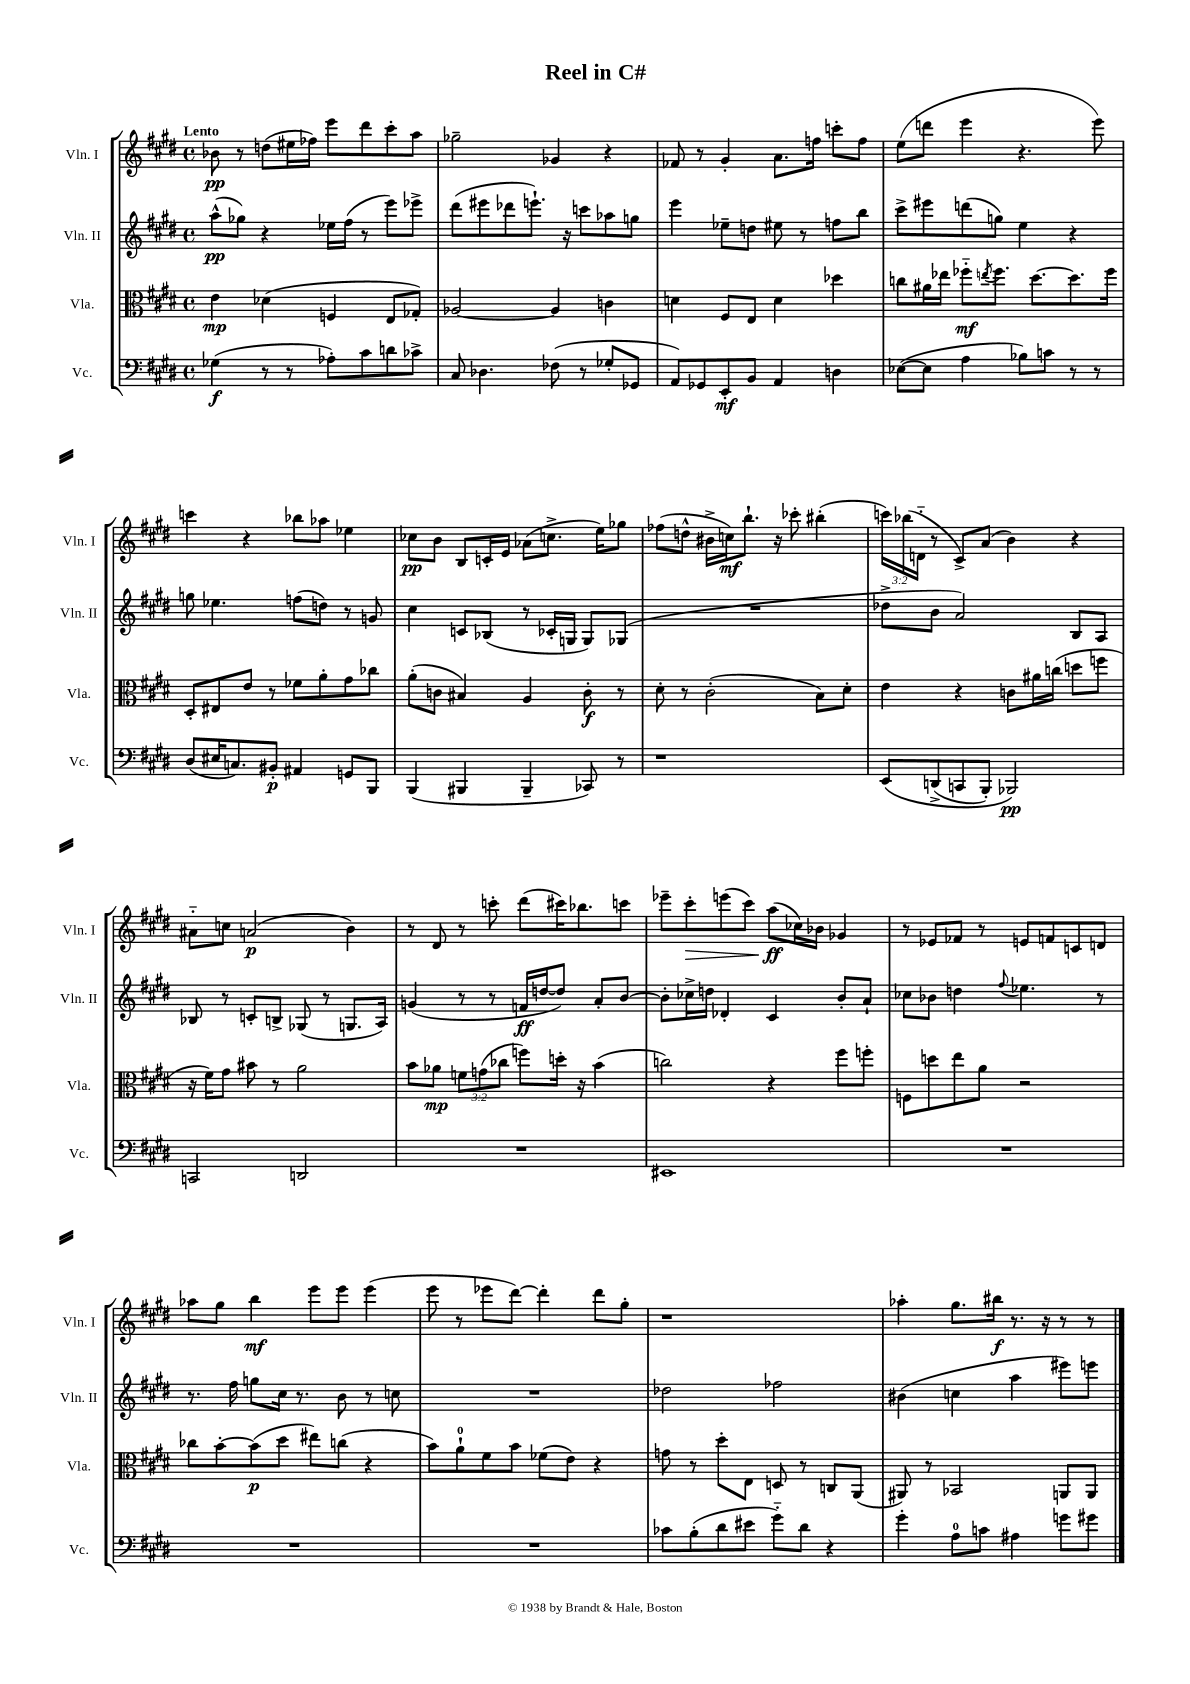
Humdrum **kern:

**kern	**dynam	**kern	**dynam	**kern	**dynam	**kern	**dynam
*part4	*part4	*part3	*part3	*part2	*part2	*part1	*part1
*staff4	*staff4	*staff3	*staff3	*staff2	*staff2	*staff1	*staff1
*I"Vc.	*	*I"Vla.	*	*I"Vln. II	*	*I"Vln. I	*
*I'Vc.	*	*I'Vla.	*	*I'Vln. II	*	*I'Vln. I	*
*clefF4	*	*clefC3	*	*clefG2	*	*clefG2	*
*k[f#c#g#d#]	*	*k[f#c#g#d#]	*	*k[f#c#g#d#]	*	*k[f#c#g#d#]	*
*M4/4	*	*M4/4	*	*M4/4	*	*M4/4	*
*met(c)	*	*met(c)	*	*met(c)	*	*met(c)	*
=1	=1	=1	=1	=1	=1	=1	=1
!	!	!	!	!	!	!LO:TX:a:B:t=Lento	!
(4G-X\	f	4e\	mp	(8aa^^\L	pp	8b-X\	pp
.	.	.	.	8gg-X\J)	.	8r	.
8r	.	(4d-X\	.	4r	.	(8ddn\L	.
8r	.	.	.	.	.	16ee#X\L	.
.	.	.	.	.	.	16ff-X\JJ)	.
8A-X'\L)	.	4Fn/	.	16ee-X\LL	.	8eee\L	.
.	.	.	.	(16ff#\JJ	.	.	.
8c#\	.	.	.	8r	.	8ddd#\	.
8dn\	.	8E/L	.	8eee\L)	.	8ccc#'\	.
8c-X^\J	.	8G-X'/J)	.	8eee-X^\J	.	8aa\J	.
=2	=2	=2	=2	=2	=2	=2	=2
8C#/	.	[2A-X/	.	(8ddd#\L	.	2gg-X~\	.
4.D-X\	.	.	.	8eee#X\	.	.	.
.	.	.	.	8ddd-X\	.	.	.
.	.	.	.	8.eeen`\J)	.	.	.
(8F-X\	.	4A-/]	.	.	.	4g-X/	.
.	.	.	.	16r	.	.	.
8r	.	.	.	8cccn\L	.	.	.
8G-X'/L	.	4cn\	.	8aa-X\	.	4r	.
8GG-X/J	.	.	.	8ggn\J	.	.	.
=3	=3	=3	=3	=3	=3	=3	=3
8AA/L)	.	4dn\	.	4eee\	.	8f-X/	.
8GG-X/	.	.	.	.	.	8r	.
8EE'/	mf	8F#/L	.	8ee-X~\L	.	4g#'/	.
8BB/J	.	8E/J	.	8ddn\J	.	.	.
4AA/	.	4d\	.	8ee#X\	.	8.a\L	.
.	.	.	.	8r	.	.	.
.	.	.	.	.	.	16ffn\Jk	.
4Dn\	.	4dd-X\	.	8ffn\L	.	8cccn'\L	.
.	.	.	.	8bb\J	.	8ff\J	.
=4	=4	=4	=4	=4	=4	=4	=4
([8E-X\L	.	8ccn\L	.	8ccc#^\L	.	(8ee\L	.
8E-\J]	.	16a#X\L	.	8eee#X\	.	8dddn\J	.
.	.	16ee-X\JJ	.	.	.	.	.
4A\	.	8ff-X\L	mf	(8dddn\	.	4eee\	.
.	.	8qeen/	.	.	.	.	.
.	.	8.ff-\J	.	8ggn\J)	.	.	.
8B-X\L)	.	.	.	4ee\	.	4.r	.
.	.	[8.dd#\L	.	.	.	.	.
8cn\J	.	.	.	.	.	.	.
8r	.	8.dd#\]	.	4r	.	.	.
8r	.	.	.	.	.	8eee\)	.
.	.	16ff-\Jk	.	.	.	.	.
!!LO:LB:g=z
=5	=5	=5	=5	=5	=5	=5	=5
(8D#/L	.	8D#'/L	.	8ggn\	.	4cccn\	.
16E#X/K	.	8E#X/	.	4.ee-X\	.	.	.
8.Cn/)	.	.	.	.	.	.	.
.	.	8e/J	.	.	.	4r	.
8BB#X'/J	p	8r	.	.	.	.	.
4AA#X/	.	8f-X\L	.	(8ffn\L	.	8bb-X\L	.
.	.	8a'\	.	8ddn\J)	.	8aa-X\J	.
8GGn/L	.	8g#\	.	8r	.	4ee-X\	.
8BBB/J	.	8cc-X\J	.	8gn/	.	.	.
=6	=6	=6	=6	=6	=6	=6	=6
(4BBB/	.	(8a'\L	.	4cc#\	.	8cc-X\L	pp
.	.	8cn\J	.	.	.	8b\J	.
4BBB#X/	.	4B#X/)	.	8cn/L	.	8B/L	.
.	.	.	.	(8B-X/J	.	16cn'/L	.
.	.	.	.	.	.	16e/JJ	.
4BBB#~/	.	4A/	.	8r	.	(8a-X\L	.
.	.	.	.	16c-X'/LL	.	8.ccn^\J	.
.	.	.	.	16Gn/JJ	.	.	.
8CC-X/)	.	8c'\	f	8G/L)	.	.	.
.	.	.	.	.	.	16ee\KL)	.
8r	.	8r	.	(8G-X/J	.	8gg-X\J	.
=7	=7	=7	=7	=7	=7	=7	=7
1r	.	8d#'\	.	1r	.	(8ff-X\L	.
.	.	8r	.	.	.	8ddn^^\J	.
.	.	(2c#'\	.	.	.	16b#X^\LL	.
.	.	.	.	.	.	16ccn\J)	mf
.	.	.	.	.	.	8.bb`\J	.
.	.	.	.	.	.	16r	.
.	.	.	.	.	.	8ccc-X'\	.
.	.	8B\L)	.	.	.	(4bb#X'\	.
.	.	8d#'\J	.	.	.	.	.
=8	=8	=8	=8	=8	=8	=8	=8
(8EE/L	.	4e\	.	8dd-X^\L	.	24cccn\LL)	.
.	.	.	.	.	.	(24bb-X\	.
.	.	.	.	.	.	24dn\JJ	.
(8DDn^/	.	.	.	8b\J	.	8r	.
8CCn/	.	4r	.	2a/)	.	8c#^/L)	.
8BBB'/J)	.	.	.	.	.	(8a/J	.
2BBB-X/)	pp	8cn\L	.	.	.	4b\)	.
.	.	16a#X\L	.	.	.	.	.
.	.	(16ccn\JJ	.	.	.	.	.
.	.	8ddn\L	.	8B/L	.	4r	.
.	.	8ffn\J	.	8A/J	.	.	.
!!LO:LB:g=z
=9	=9	=9	=9	=9	=9	=9	=9
2CCn/	.	16r	.	8B-X/	.	8a#X\L	.
.	.	16f#\KL)	.	.	.	.	.
.	.	8g#\J	.	8r	.	8ccn\J	.
.	.	8b#X\	.	8cn'/L	.	(2an/	p
.	.	8r	.	8Bn^/J	.	.	.
2DDn/	.	2a\	.	(8G-X/	.	.	.
.	.	.	.	8r	.	.	.
.	.	.	.	8.Gn/L	.	4b\)	.
.	.	.	.	16A/Jk)	.	.	.
=10	=10	=10	=10	=10	=10	=10	=10
1r	.	8b\L	.	(4gn/	.	8r	.
.	.	8a-X\J	mp	.	.	8d#/	.
.	.	12fn\L	.	8r	.	8r	.
.	.	(12gn\	.	.	.	.	.
.	.	.	.	8r	.	8cccn'\	.
.	.	12cc-X\J	.	.	.	.	.
.	.	8ffn\L)	.	16fn/LL	ff	(8ddd#\L	.
.	.	.	.	[16ddn/J	.	.	.
.	.	16ddn'\Jk	.	8dd/J])	.	16ccc#X\K)	.
.	.	16r	.	.	.	8.bb-X\	.
.	.	(4b\	.	8a'/L	.	.	.
.	.	.	.	[8b/J	.	8cccn\J	.
=11	=11	=11	=11	=11	=11	=11	=11
1EE#X	.	2ccn\)	.	8b'\L]	.	8eee-X~\L	.
!	!	!	!	!	!	!	!LO:HP:b
.	.	.	.	16cc-X^\L	.	8ccc#'\	>
.	.	.	.	16ddn\JJ	.	.	.
.	.	.	.	4d-X'/	.	(8eeen\	.
.	.	.	.	.	.	8ccc#\J)	.
.	.	4r	.	4c#/	.	(8aa\L	ff
.	.	.	.	.	.	16cc-X\L)	]
.	.	.	.	.	.	16b-X\JJ	.
.	.	8ff#\L	.	8b'/L	.	4g-X/	.
.	.	8ffn'\J	.	8a`/J	.	.	.
=12	=12	=12	=12	=12	=12	=12	=12
1r	.	8Fn\L	.	8cc-X\L	.	8r	.
.	.	8ddn\	.	8b-X\J	.	8e-X/L	.
.	.	8ee\	.	4ddn\	.	8f-X/J	.
.	.	8a\J	.	.	.	8r	.
.	.	.	.	8qqff#/	.	.	.
.	.	2r	.	4.ee-X\	.	8en/L	.
.	.	.	.	.	.	8fn/	.
.	.	.	.	.	.	8cn/	.
.	.	.	.	8r	.	8dn/J	.
!!LO:LB:g=z
=13	=13	=13	=13	=13	=13	=13	=13
1r	.	8cc-X\L	.	8.r	.	8aa-X\L	.
.	.	[8b'\	.	.	.	8gg#\J	.
.	.	.	.	16ff#\	.	.	.
.	.	(8b\]	p	8ggn\L	.	4bb\	mf
.	.	8dd#\J	.	16cc#\Jk	.	.	.
.	.	.	.	8.r	.	.	.
.	.	8ee#X\L)	.	.	.	8eee\L	.
.	.	(8ccn\J	.	8b\	.	8eee\J	.
.	.	4r	.	8r	.	(4eee\	.
.	.	.	.	8ccn\	.	.	.
=14	=14	=14	=14	=14	=14	=14	=14
1r	.	8b\L)	.	1r	.	8eee\	.
.	.	8a`\	.	.	.	8r	.
.	.	8f#\	.	.	.	8eee-X\L	.
.	.	8b\J	.	.	.	[8ddd#\J)	.
.	.	(8f-X\L	.	.	.	4ddd#'\]	.
.	.	8e\J)	.	.	.	.	.
.	.	4r	.	.	.	8ddd#\L	.
.	.	.	.	.	.	8gg#'\J	.
=15	=15	=15	=15	=15	=15	=15	=15
8c-X\L	.	8gn\	.	2dd-X\	.	1r	.
(8B'\	.	8r	.	.	.	.	.
8d#\	.	8dd#'\L	.	.	.	.	.
8e#X\J	.	8E\J	.	.	.	.	.
8g#\L)	.	8Dn/	.	2ff-X\	.	.	.
8d#\J	.	8r	.	.	.	.	.
4r	.	8Cn/L	.	.	.	.	.
.	.	(8AA/J	.	.	.	.	.
=16	=16	=16	=16	=16	=16	=16	=16
4g#'\	.	8AA#X/)	.	(4b#X\	.	4aa-X'\	.
.	.	8r	.	.	.	.	.
8A\L	.	2BB-X/	.	4ccn\	.	8.gg#\L	.
8cn\J	.	.	.	.	.	.	.
.	.	.	.	.	.	16bb#X\Jk	f
4A#X\	.	.	.	4aa\	.	8.r	.
.	.	.	.	.	.	16r	.
8gn\L	.	8AAn/L	.	8eee#X\L)	.	8r	.
8g#X\J	.	8AA/J	.	8eeen\J	.	8r	.
==	==	==	==	==	==	==	==
*-	*-	*-	*-	*-	*-	*-	*-
